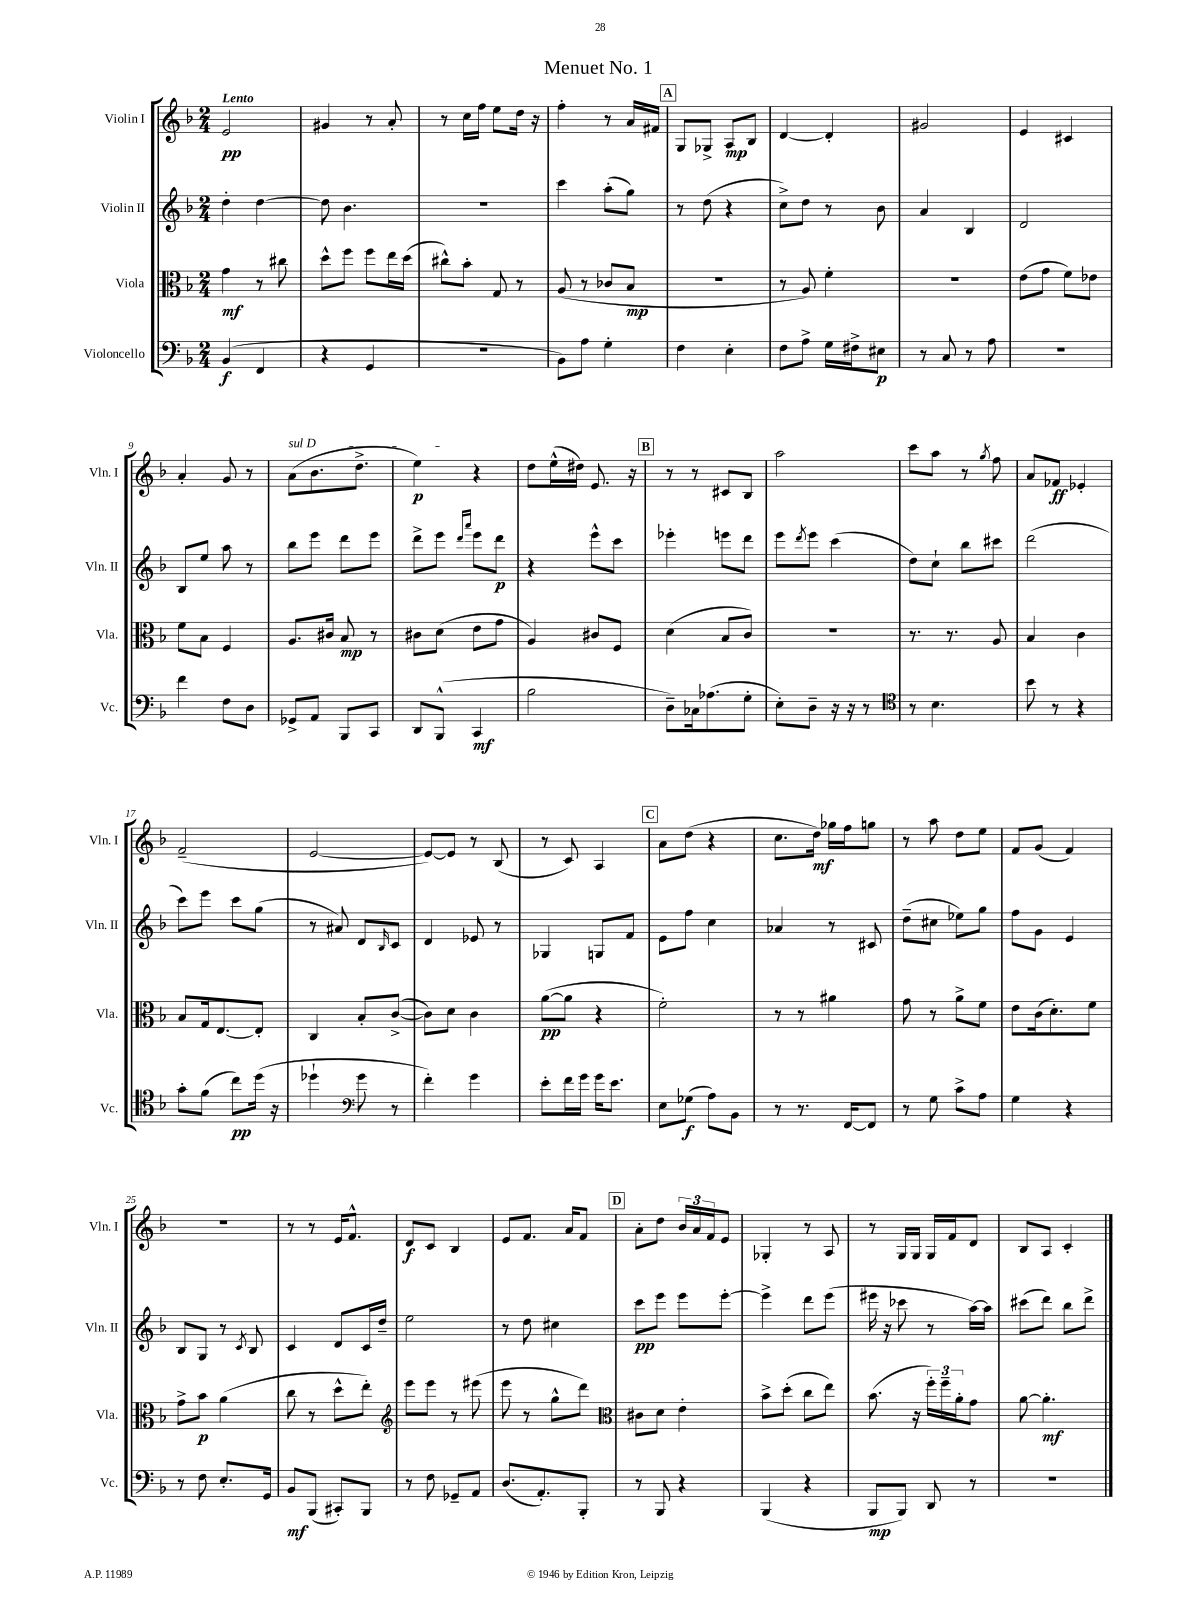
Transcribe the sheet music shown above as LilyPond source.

\header { title = "Menuet No. 1" }
<<
\new StaffGroup <<
\new Staff = "s0" \with { instrumentName = "Violin I" shortInstrumentName = "Vln. I" } {
    \clef treble \key f \major \numericTimeSignature \time 2/4 \tempo "Lento"
    e'2\pp |
    gis'4 r8 a'8-. |
    r8 c''16 f''16 e''8 d''16 r16 |
    f''4-. r8 a'16 fis'16 |
    \mark \markup { \box "A" } g8 ges8-> a8\mp bes8 |
    d'4~ d'4-. |
    gis'2 |
    e'4 cis'4 |
    a'4-. g'8 r8 |
    \once \override TextSpanner.bound-details.left.text = \markup { \italic "sul D" } a'8\startTextSpan( bes'8. d''8.-> |
    e''4\p\stopTextSpan) r4 |
    d''8 e''16-^( dis''16) e'8. r16 |
    \mark \markup { \box "B" } r8 r8 cis'8 bes8 |
    a''2 |
    c'''8 a''8 r8 \acciaccatura { g''8 } f''8 |
    a'8 fes'8\ff ees'4-. |
    f'2--( |
    e'2~ |
    e'8~) e'8 r8 bes8( |
    r8 c'8) a4 |
    \mark \markup { \box "C" } a'8 d''8( r4 |
    c''8. d''16\mf) ges''16 f''16 g''8 |
    r8 a''8 d''8 e''8 |
    f'8 g'8( f'4) |
    r2 |
    r8 r8 e'16 f'8.-^ |
    d'8\f c'8 bes4 |
    e'8 f'8. a'16 f'8 |
    \mark \markup { \box "D" } a'8-. d''8 \tuplet 3/2 { bes'16 a'16 f'16 } e'8 |
    ges4-. r8 a8 |
    r8 g16 g16 g16 f'16 d'8 |
    bes8 a8 c'4-. \bar "|." |
}
\new Staff = "s1" \with { instrumentName = "Violin II" shortInstrumentName = "Vln. II" } {
    \clef treble \key f \major \numericTimeSignature \time 2/4
    d''4-. d''4~ |
    d''8 bes'4. |
    R2 |
    c'''4 a''8-.( g''8) |
    \mark \markup { \box "A" } r8 d''8( r4 |
    c''8->) d''8 r8 bes'8 |
    a'4 bes4 |
    d'2 |
    bes8 e''8 a''8 r8 |
    bes''8 e'''8 d'''8 e'''8 |
    d'''8-> e'''8 \grace { d'''16 a'''16 } e'''8 d'''8\p |
    r4 e'''8-^ c'''8 |
    \mark \markup { \box "B" } ees'''4-. e'''8 d'''8 |
    e'''8 \acciaccatura { d'''8 } e'''8 c'''4( |
    d''8) c''8-! bes''8 cis'''8 |
    d'''2( |
    c'''8) e'''8 c'''8 g''8( |
    r8 ais'8) d'8 \grace { bes16 } c'8 |
    d'4 ees'8 r8 |
    ges4 g8 f'8 |
    \mark \markup { \box "C" } e'8 f''8 c''4 |
    aes'4 r8 cis'8 |
    d''8--( cis''8 ees''8) g''8 |
    f''8 g'8 e'4 |
    bes8 g8 r8 \acciaccatura { c'8 } bes8 |
    c'4 d'8 c'16 d''16-- |
    e''2 |
    r8 d''8 cis''4 |
    \mark \markup { \box "D" } c'''8\pp e'''8 e'''8 e'''8~-. |
    e'''4-> d'''8 e'''8( |
    eis'''16 r16 ces'''8 r8 a''16~) a''16 |
    cis'''8( d'''8) bes''8 d'''8-> \bar "|." |
}
\new Staff = "s2" \with { instrumentName = "Viola" shortInstrumentName = "Vla." } {
    \clef alto \key f \major \numericTimeSignature \time 2/4
    g'4\mf r8 cis''8 |
    d''8-^ f''8 f''8 e''16 d''16( |
    cis''8-^) bes'8-. g8 r8 |
    a8( r8 ces'8 bes8\mp |
    \mark \markup { \box "A" } r2 |
    r8 a8) f'4-. |
    r2 |
    e'8( g'8 f'8) ees'8 |
    f'8 bes8 f4 |
    a8. cis'16 bes8\mp r8 |
    cis'8 d'8( e'8 g'8 |
    a4) cis'8 f8 |
    \mark \markup { \box "B" } d'4( bes8 c'8) |
    R2 |
    r8. r8. a8 |
    bes4 c'4 |
    bes8 g16 e8.~ e8-. |
    c4 bes8-. c'8~->( |
    c'8) d'8 c'4 |
    a'8~\pp( a'8 r4 |
    \mark \markup { \box "C" } f'2-.) |
    r8 r8 ais'4 |
    g'8 r8 a'8-> f'8 |
    e'8 c'16( d'8.-.) f'8 |
    g'8-> bes'8\p a'4( |
    c''8 r8 d''8-^ e''8-.) |
    \clef treble e'''8 e'''8 r8 eis'''8( |
    e'''8 r8 g''8-^ d'''8) |
    \mark \markup { \box "D" } \clef alto cis'8 d'8 e'4-. |
    bes'8-> d''8-.( c''8 e''8) |
    bes'8.( r16 \tuplet 3/2 { f''16-.) f''16-- a'16-. } g'8 |
    a'8~ a'4.-.\mf \bar "|." |
}
\new Staff = "s3" \with { instrumentName = "Violoncello" shortInstrumentName = "Vc." } {
    \clef bass \key f \major \numericTimeSignature \time 2/4
    bes,4\f( f,4 |
    r4 g,4 |
    r2 |
    bes,8) a8 g4-. |
    \mark \markup { \box "A" } f4 e4-. |
    f8 a8-> g16 fis16-> eis8\p |
    r8 c8 r8 a8 |
    R2 |
    f'4 f8 d8 |
    ges,8-> a,8 bes,,8 c,8 |
    d,8 bes,,8-^( c,4\mf |
    bes2 |
    \mark \markup { \box "B" } d8--) ces16 aes8.( g8-. |
    e8-.) d8-- r16 r16 r8 |
    \clef tenor r8 bes4. |
    bes'8 r8 r4 |
    g'8-. f'8( c''8\pp) d''16( r16 |
    des''4-! \clef bass g'8 r8 |
    f'4-.) g'4 |
    e'8-. f'16 g'16 g'16 e'8. |
    \mark \markup { \box "C" } e8 ges8\f( a8) bes,8 |
    r8 r8. f,16~ f,8 |
    r8 g8 c'8-> a8 |
    g4 r4 |
    r8 f8 e8.-. g,16 |
    bes,8\mf bes,,8( cis,8-.) bes,,8 |
    r8 f8 ges,8-- a,8 |
    d8.( a,8.-.) bes,,8-. |
    \mark \markup { \box "D" } r8 bes,,8 r4 |
    bes,,4( r4 |
    bes,,8\mp bes,,8) d,8 r8 |
    R2 \bar "|." |
}
>>
>>
